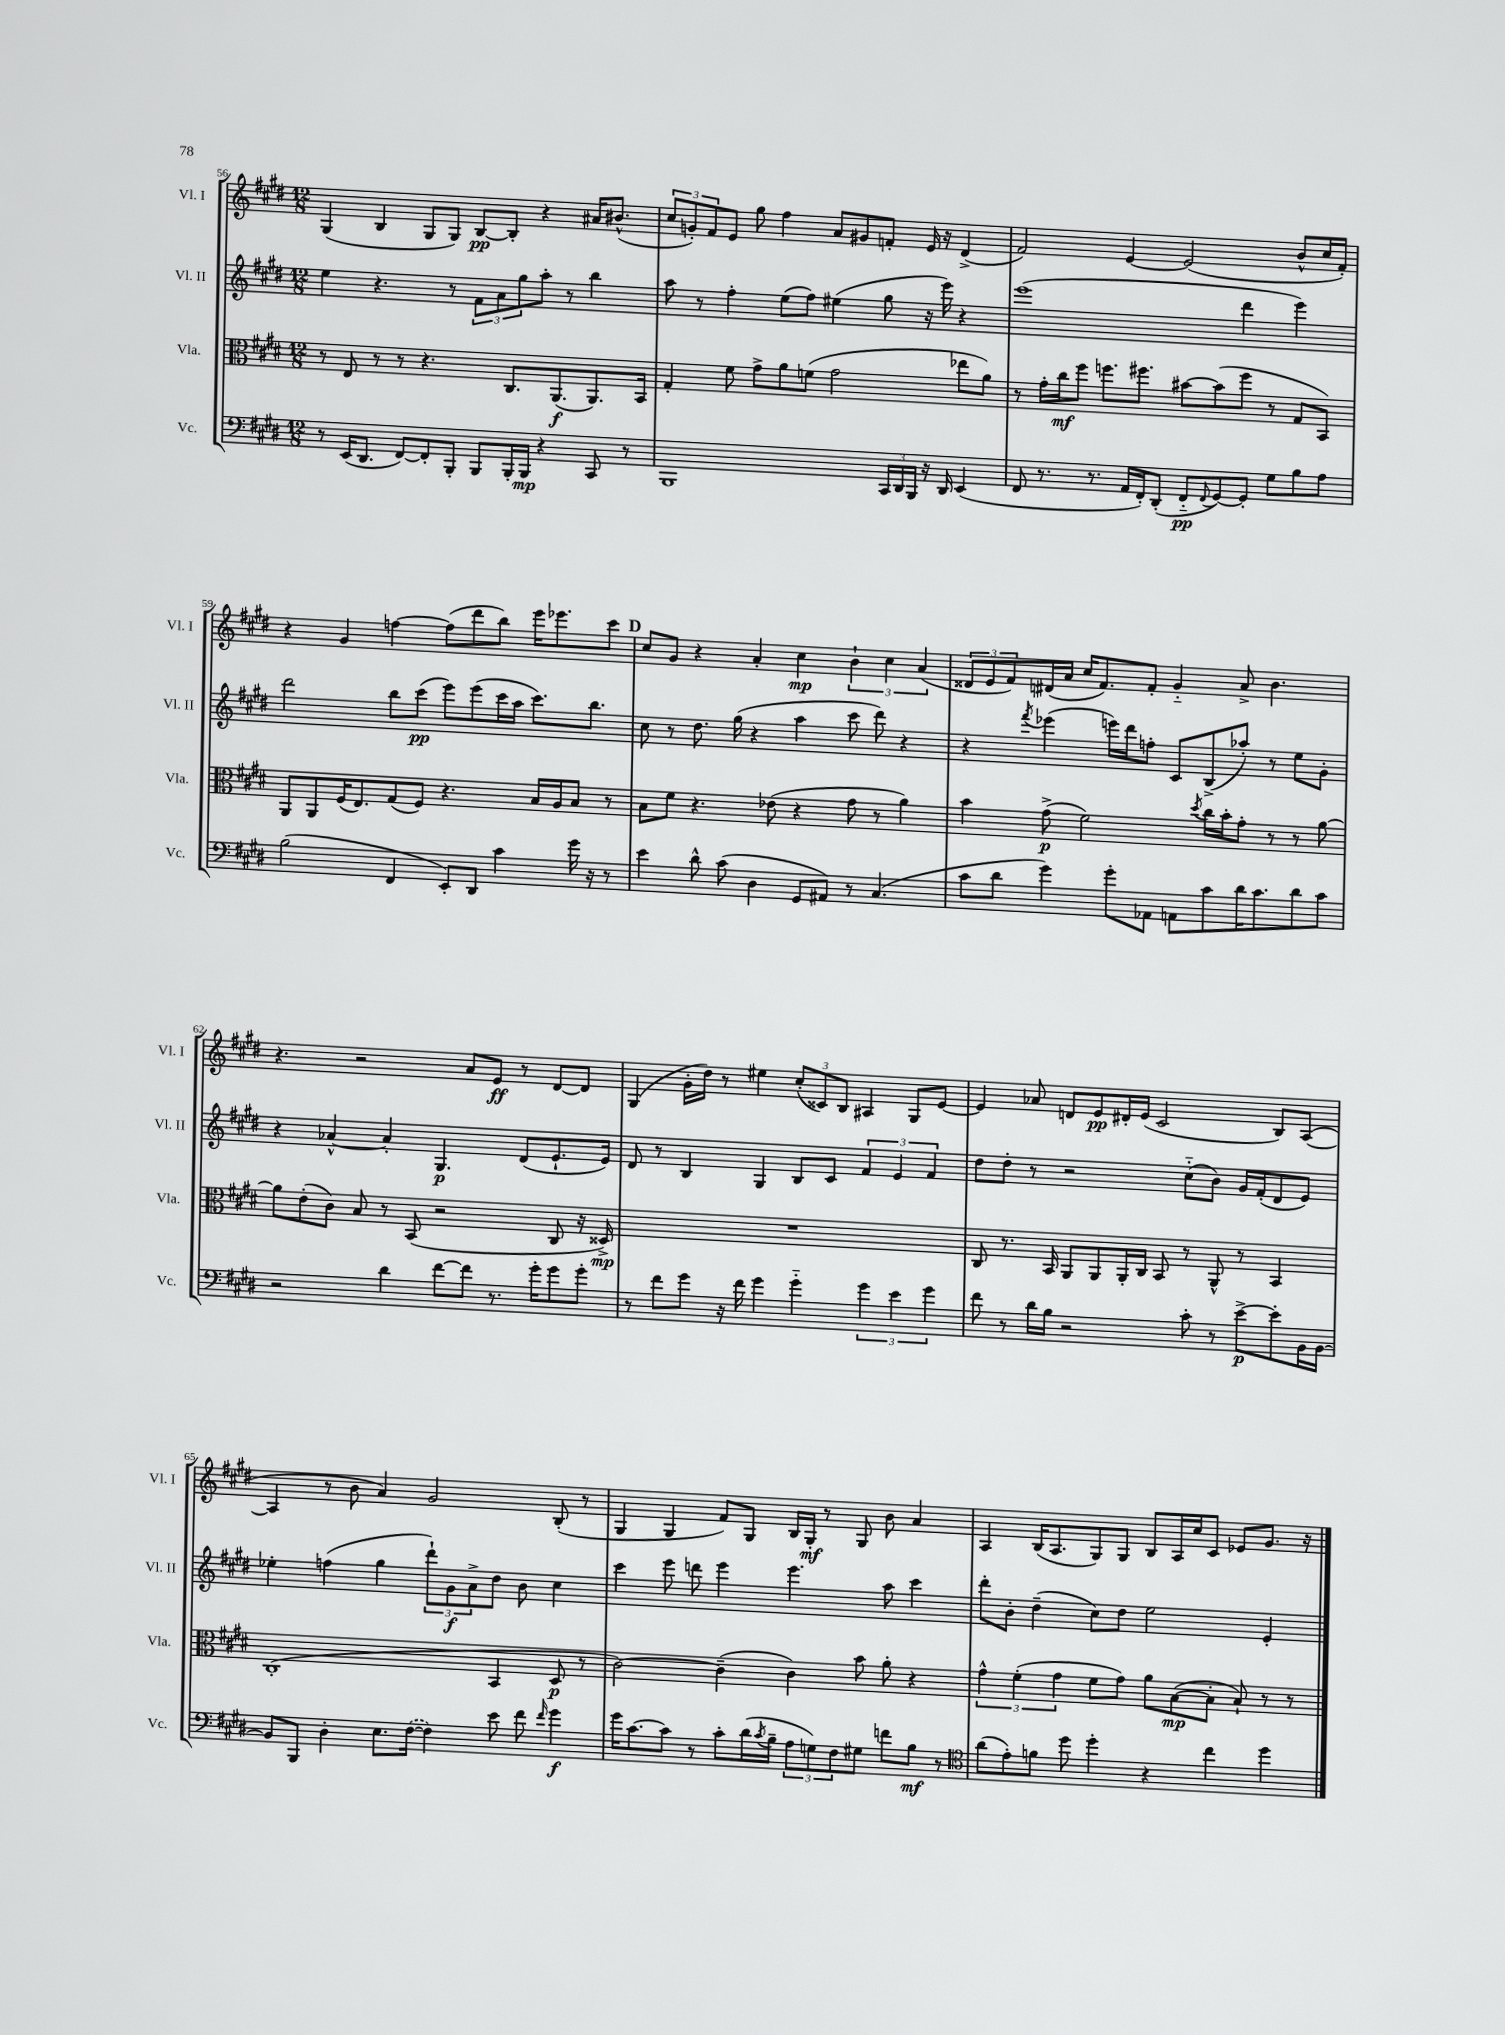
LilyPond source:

<<
\new StaffGroup <<
\new Staff = "s0" \with { instrumentName = "Vl. I" shortInstrumentName = "Vl. I" } {
    \clef treble \key e \major \numericTimeSignature \time 12/8
    gis4( b4 gis8 gis8) b8~\pp b8-. r4 ais'16 bis'8.-^( |
    \tuplet 3/2 { cis''8 g'8-.) fis'8 } e'8 gis''8 fis''4 a'8 gis'8 f'8-. e'16 r16 dis'4->( |
    fis'2) e'4~ e'2( b'8-^ cis''16 fis'16-.) |
    r4 gis'4 f''4~ f''8( dis'''8 b''8) e'''16 ees'''8. cis'''8 |
    \mark \markup { \bold "D" } cis''8 gis'8 r4 a'4-. cis''4\mp \tuplet 3/2 { b'4-! cis''4 a'4( } |
    \tuplet 3/2 { disis'8 e'8 fis'8) } dis'16( a'16 cis''16 fis'8.) fis'8-. gis'4-_ a'8-> b'4. |
    r4. r2 a'8 e'8\ff r8 dis'8~ dis'8 |
    gis4( gis'16-. dis''16) r8 eis''4 \tuplet 3/2 { cis''8-.( cisis'8) b8 } ais4 gis8 e'8~ |
    e'4 aes'8 d'8 e'8\pp dis'16-. e'16( cis'2 b8) a8~( |
    a4 r8 b'8 a'4) gis'2 b8-.( r8 |
    gis4 gis4 fis'8) gis8 b16 gis16-.\mf r8 gis8 b'8 a'4 |
    a4 b16( a8. gis8) gis8 b8 a16 cis''16 cis'8 ees'8 gis'8. r16 \bar "|." |
}
\new Staff = "s1" \with { instrumentName = "Vl. II" shortInstrumentName = "Vl. II" } {
    \clef treble \key e \major \numericTimeSignature \time 12/8
    e''4 r4. r8 \tuplet 3/2 { fis'8 a'8 gis''8 } a''8-. r8 b''4 |
    a''8 r8 fis''4-. e''8( fis''8) eis''4( gis''8 r16 e'''16) r4 |
    e'''1( dis'''4 e'''4) |
    dis'''2 b''8 cis'''8\pp( e'''8) e'''8( cis'''16 a''16 cis'''8.) b''8. |
    \mark \markup { \bold "D" } cis''8 r8 dis''8. gis''16( r4 a''4 cis'''8 dis'''8) r4 |
    r4 \acciaccatura { fis'''8 } ees'''4( e'''16) dis'''16 f''8-. cis'8 b8->( aes''8-.) r8 e''8 gis'8-. |
    r4 aes'4~-^ aes'4-. gis4.\p dis'8( e'8.-! e'16) |
    dis'8 r8 b4 gis4 b8 cis'8 \tuplet 3/2 { fis'4 e'4 fis'4 } |
    dis''8 dis''8-. r8 r2 cis''8-_( b'8) gis'16 fis'16-.( dis'8 e'8) |
    ees''4-. f''4( gis''4 \tuplet 3/2 { dis'''8-!) gis'8\f a'8-> } dis''8 b'8 cis''4 |
    cis'''4 e'''8 d'''8 e'''4 e'''4. a''8 cis'''4 |
    dis'''8-. b'8-. dis''4--( cis''8) dis''8 e''2 e'4-. \bar "|." |
}
\new Staff = "s2" \with { instrumentName = "Vla." shortInstrumentName = "Vla." } {
    \clef alto \key e \major \numericTimeSignature \time 12/8
    r8 e8 r8 r8 r4. cis8. a,8.\f( a,8.) b,16 |
    gis4-. fis'8 gis'8-> a'8 f'8( gis'2 ees''8 a'8) |
    r8 gis'16-. cis''16\mf fis''8 f''8. fis''8. bis'8~ bis'8( fis''8 r8 gis8 b,8) |
    a,8 a,8 fis16( e8.) gis8( fis8) r4. b16 a16 b8 r8 |
    \mark \markup { \bold "D" } b8 fis'8 r4. ees'8( r4 gis'8 r8 a'4) |
    b'4 gis'8->\p( fis'2) \acciaccatura { dis''8 } cis''16 b'16-. gis'8-. r8 r8 a'8~ |
    a'8 e'8-.( cis'8) b8 r8 b,8( r2 cis8 r16 disis16->\mp) |
    R1. |
    cis8 r8. b,16 a,8 a,8 a,16-. cis16 b,8 r8 a,8-^ r8 b,4 |
    cis1-.( b,4 dis8\p r8 |
    cis'2~) cis'4--( cis'4) b'8 a'8-. r4 |
    \tuplet 3/2 { gis'4-^ fis'4-.( gis'4 } fis'8 gis'8) a'8 b8~\mp( b8-. b8-!) r8 r8 \bar "|." |
}
\new Staff = "s3" \with { instrumentName = "Vc." shortInstrumentName = "Vc." } {
    \clef bass \key e \major \numericTimeSignature \time 12/8
    r8 e,16( dis,8. fis,8~) fis,8-. b,,8-. b,,8 b,,16-. b,,16\mp r4 cis,8 r8 |
    b,,1 \tuplet 3/2 { cis,16 dis,16 b,,16 } r16 dis,16 e,4( |
    fis,8 r8. r8. a,16 fis,16-.) dis,8-.( fis,8-_\pp \appoggiatura { fis,8 } gis,8~) gis,8-. gis8 b8 a8 |
    b2( fis,4 e,8-.) dis,8 cis'4 gis'16 r16 r8 |
    \mark \markup { \bold "D" } e'4 dis'8-^ cis'8( dis4 gis,8 ais,8) r8 cis4.( |
    cis'8 dis'8 gis'4) gis'8-. aes,8 a,8 cis'8 dis'16 cis'8. dis'8 cis'8 |
    r2 dis'4 fis'8~ fis'8 r8. gis'16-. gis'8 gis'8-. |
    r8 fis'8 gis'8 r16 fis'16 gis'4 gis'4-_ \tuplet 3/2 { gis'4 e'4 gis'4 } |
    fis'8 r8 dis'16 b16 r2 cis'8-. r8 e'8~->\p e'8-. b,16 b,16~ |
    b,8 b,,8 dis4-. e8. \once \slurDashed fis16~( fis4) e'8 fis'8 \grace { fis'16 } gis'4\f |
    gis'16 cis'8.~ cis'8 r8 cis'8-. dis'16( \acciaccatura { cis'8 } b16-- \tuplet 3/2 { a8 g8) fis8 } gis8 f'8 b8\mf r8 |
    \clef tenor a'8( e'8-.) f'8 dis''8 dis''4-. r4 cis''4 dis''4 \bar "|." |
}
>>
>>
\layout { \context { \Score currentBarNumber = #56 } }
